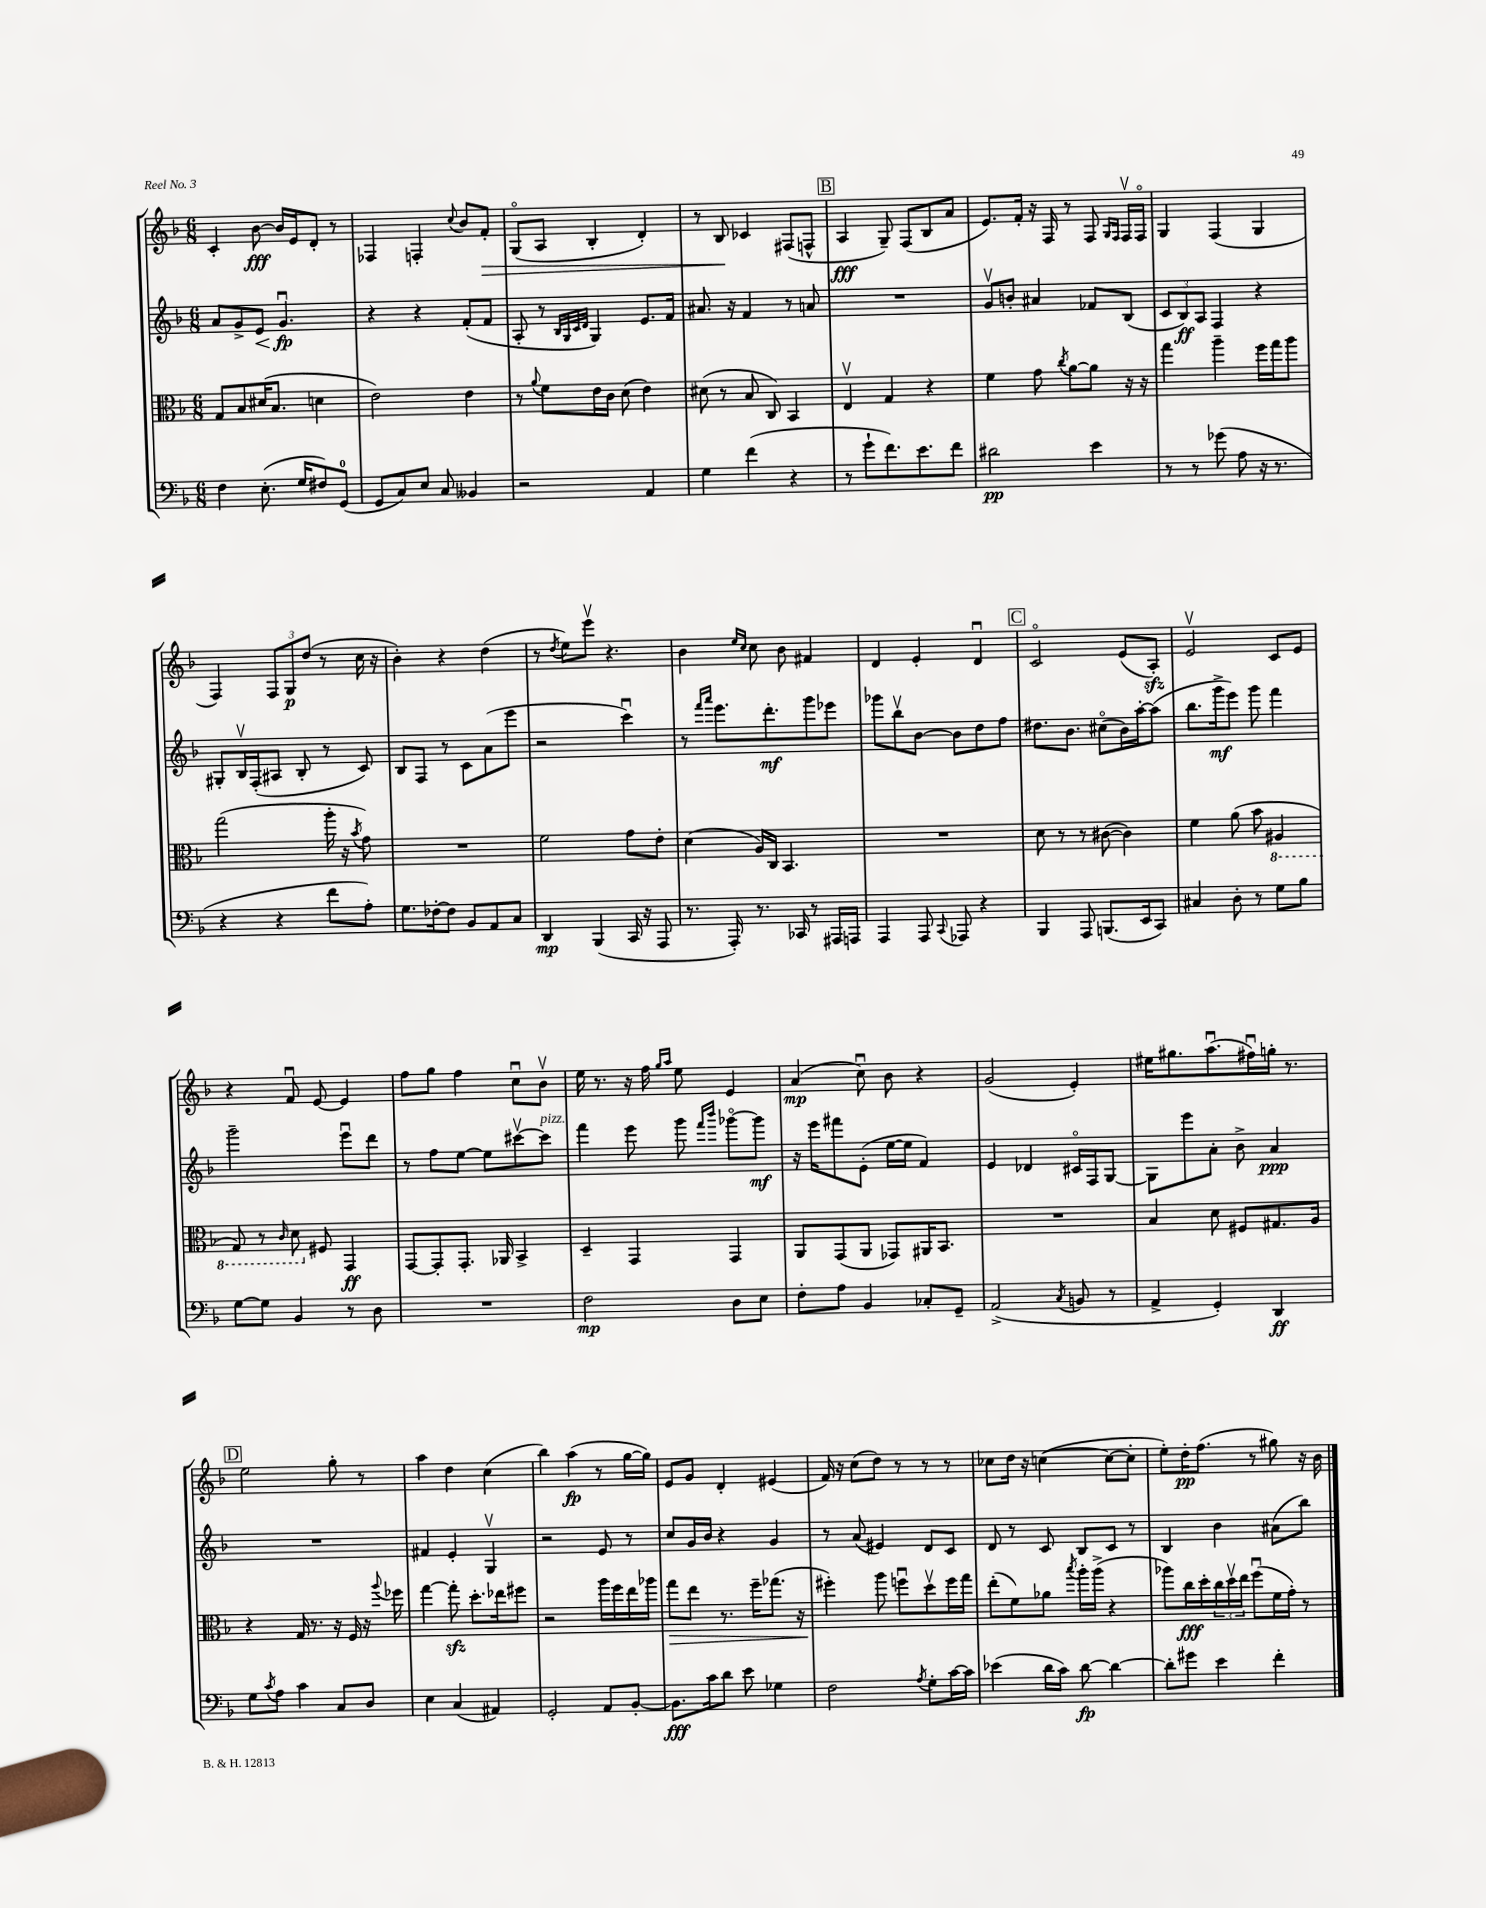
<<
\new StaffGroup <<
\new Staff = "s0" {
    \clef treble \key f \major \numericTimeSignature \time 6/8
    c'4-. bes'8~\fff bes'16 e'16 d'8-. r8 |
    fes4 f4-. \appoggiatura { c''8 } bes'8 f'8-.\> |
    g8\flageolet( a8 bes4-. d'4-.) |
    r8 bes8\! ces'4 fis8( f8-^ |
    \mark \markup { \box "B" } a4\fff g8--) f8( bes8 a'8 |
    e'8.) f'16-. r16 f16 r8 f8 \grace { g16 f16 } f16\upbow f16\flageolet |
    g4 f4( g4 |
    f4) \tuplet 3/2 { f8 g8\p d''8( } r8 c''16 r16 |
    bes'4-.) r4 d''4( |
    r8 \acciaccatura { d''8 } e''8) e'''8\upbow r4. |
    bes'4 \grace { e''16 c''16 } c''8 bes'8 fis'4 |
    d'4 e'4-. d'4\downbow |
    \mark \markup { \box "C" } c'2\flageolet e'8( a8-.\sfz) |
    e'2\upbow c'8 e'8 |
    r4 f'8\downbow e'8~ e'4 |
    f''8 g''8 f''4 c''8\downbow bes'8\upbow |
    e''16 r8. r16 f''16 \grace { g''16 a''16 } e''8 e'4 |
    a'4\mp( c''8\downbow) bes'8 r4 |
    g'2( e'4-.) |
    eis''16 gis''8. a''8.\downbow( fis''16\downbow) g''16-. r8. |
    \mark \markup { \box "D" } e''2 g''8-. r8 |
    a''4 d''4 c''4( |
    bes''4) a''4\fp( r8 g''16~ g''16) |
    e'8 g'8 d'4-. eis'4( |
    f'16) r16 c''8( d''8) r8 r8 r8 |
    ces''8 d''16 r16 c''4~( c''8~ c''8-. |
    e''8-.) d''16-.\pp f''8.( r8 gis''8) r16 bes'16 \bar "|." |
}
\new Staff = "s1" {
    \clef treble \key f \major \numericTimeSignature \time 6/8
    a'8 g'8-> e'8\< g'4.\downbow\fp\! |
    r4 r4 f'8-.( f'8 |
    a8-. r8 \grace { bes32 g32 c'32 d'32 } g4) e'8. f'16 |
    ais'8. r16 f'4 r8 a'8 |
    \mark \markup { \box "B" } R2. |
    g'8\upbow b'8-. ais'4 fes'8 bes8( |
    \tuplet 3/2 { c'8 bes8\ff) a8 } f4 r4 |
    gis8-. bes16\upbow f16-.( ais8 bes8-. r8 c'8) |
    bes8 f8 r8 c'8 a'8( e'''8 |
    r2 c'''4\downbow) |
    r8 \grace { f'''16 a'''16 } e'''8. d'''8.-.\mf g'''8 ees'''8 |
    ges'''8 bes''8\upbow bes'8~ bes'8 d''8 f''8 |
    \mark \markup { \box "C" } dis''8. bes'8. cis''8\flageolet( bes'16) a''16~-. a''8( |
    bes''8. g'''16->\mf e'''8) g'''8 f'''4 |
    g'''2-- e'''8\downbow d'''8 |
    r8 f''8 e''8~ e''8 cis'''8~\upbow cis'''8^\markup { \italic "pizz." } |
    f'''4 e'''8 g'''8 \grace { f'''16 bes'''16 } ges'''8~\flageolet ges'''8\mf |
    r16 e'''16 fis'''8 e'8-.( e''16~ e''16 f'4) |
    e'4 des'4 cis'16\flageolet f16 g8~ |
    g8 e'''8 a'8-. bes'8-> a'4\ppp |
    \mark \markup { \box "D" } R2. |
    fis'4 e'4-. g4\upbow |
    r2 e'8 r8 |
    c''8 g'16 bes'16 r4 g'4 |
    r8 a'8( eis'4) d'8 c'8 |
    d'8 r8 c'8 bes8 c'8 r8 |
    bes4 bes'4 ais'8( bes''8) \bar "|." |
}
\new Staff = "s2" {
    \clef alto \key f \major \numericTimeSignature \time 6/8
    g8 bes8 dis'16( bes8. d'4 |
    e'2) e'4 |
    r8 \appoggiatura { a'8 } f'8 e'16 c'16 d'8( e'4) |
    dis'8( r8 bes8 c8) bes,4 |
    \mark \markup { \box "B" } e4\upbow g4 r4 |
    f'4 g'8 \acciaccatura { c''8 } a'8~ a'8 r16 r16 |
    g''4 a''4-- f''16 g''16 a''8 |
    g''2( a''16-. r16 \acciaccatura { bes'8 } g'8) |
    R2. |
    f'2 g'8 e'8-. |
    d'4( a16) c16 bes,4. |
    R2. |
    \mark \markup { \box "C" } d'8 r8 r8 cis'8~( cis'4) |
    f'4 a'8( bes'8 \ottava #-1 ais,4 |
    g,8) r8 \grace { c16 } d8 \ottava #0 fis8 g,4\ff |
    g,8~ g,8-. g,8.-. aes,16 bes,4-> |
    d4-- g,4 g,4 |
    a,8 g,8( a,8 ges,8) ais,16 bes,8. |
    R2. |
    bes4 d'8 fis8 gis8. a16 |
    \mark \markup { \box "D" } r4 g16 r8. r16 f16 r16 \appoggiatura { a''8 } fes''16 |
    g''4~ g''8-.\sfz d''8.-. ees''16 fis''8 |
    r2 a''16 f''16 e''16 aes''16 |
    g''8\> e''8 r8. f''16-- ges''8.( r16 |
    fis''4-.\!) a''8 f''8\downbow d''8\upbow f''16 g''16 |
    e''8-.( f'8) aes'8 \acciaccatura { bes''8 } a''16-. a''16->( r4 |
    aes''8) c''16\fff d''16-. \tuplet 3/2 { c''16 d''16\upbow e''16 } f''8\downbow( f'16 g'16-.) r8 \bar "|." |
}
\new Staff = "s3" {
    \clef bass \key f \major \numericTimeSignature \time 6/8
    f4 e8.-.( g16 fis8) g,8-0( |
    g,8 c8) e8 c8 beses,4 |
    r2 a,4 |
    g4 f'4( r4 |
    \mark \markup { \box "B" } r8 g'8-! f'8.) e'8. f'8 |
    dis'2\pp e'4 |
    r8 r8 ges'8( a8 r16 r8. |
    r4 r4 f'8 a8-.) |
    g8. fes16~-. fes8 bes,8 a,8 c8 |
    d,4\mp bes,,4( c,16 r16 a,,8 |
    r8. a,,16-.) r8. ces,16 r8 ais,,16 a,,16 |
    a,,4 a,,8 \appoggiatura { c,8 } aes,,8 r4 |
    \mark \markup { \box "C" } bes,,4 a,,8 b,,8.( e,16 c,8) |
    cis4 d8-. r8 g8 bes8 |
    g8~ g8 bes,4 r8 d8 |
    R2. |
    f2\mp d8 e8 |
    f8-. a8 bes,4 ces8-. g,8-- |
    a,2->( \acciaccatura { c8 } b,8 r8 |
    a,4-> g,4-.) d,4\ff |
    \mark \markup { \box "D" } g8 \acciaccatura { c'8 } a8 c'4 c8 d8 |
    e4 c4( ais,4) |
    g,2-. a,8 bes,8~-. |
    bes,8.\fff c'16 d'8 e'8 ges4 |
    f2 \acciaccatura { a8 } g8-. c'16~ c'16 |
    ees'4( d'16 c'16) d'8~\fp d'4~ |
    d'8-. gis'8 e'4 f'4-. \bar "|." |
}
>>
>>
\layout { \context { \Score \remove "Bar_number_engraver" } }
